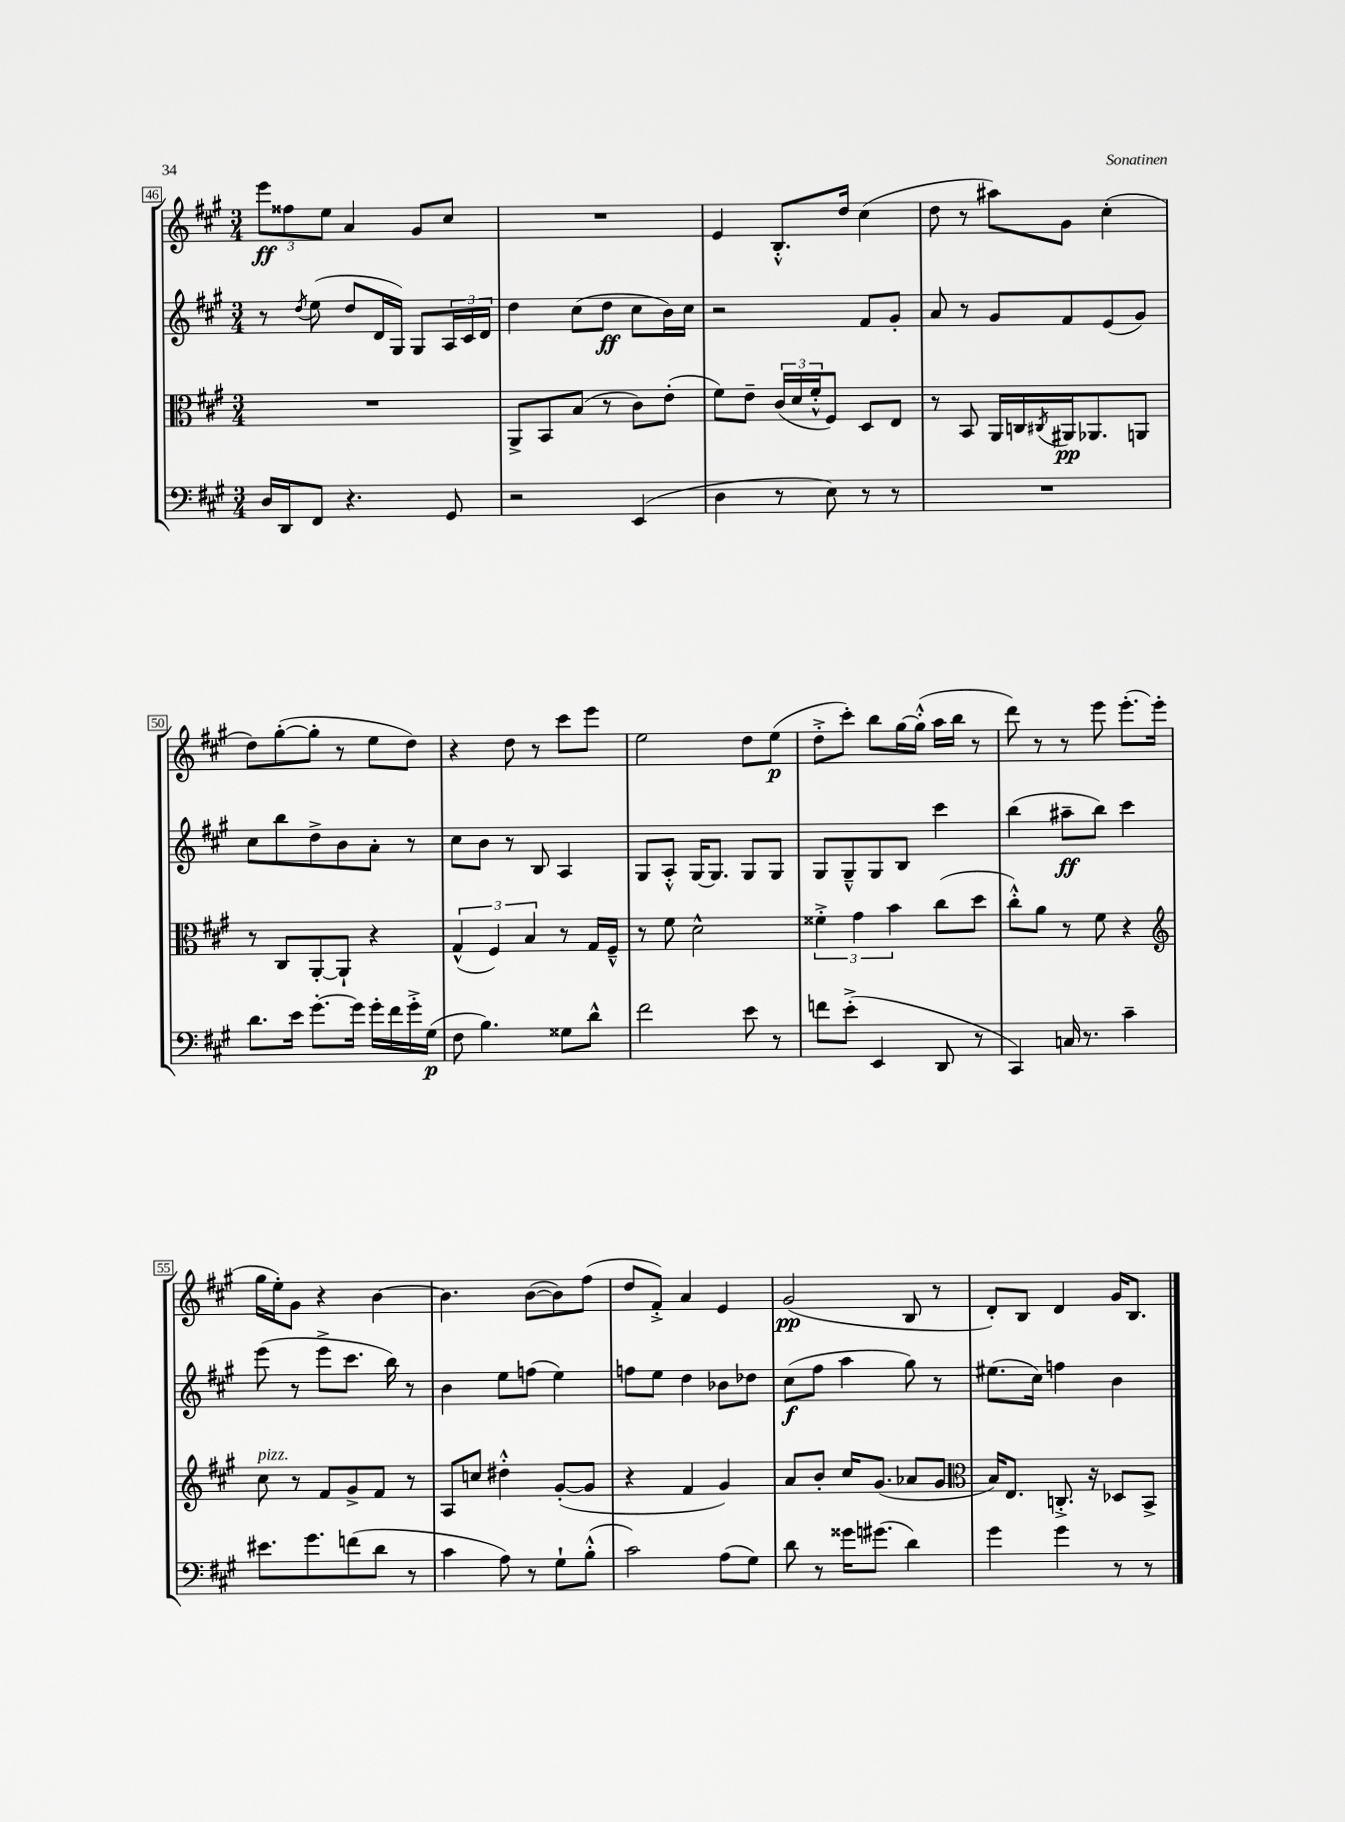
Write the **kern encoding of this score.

**kern	**kern	**kern	**kern
*staff4	*staff3	*staff2	*staff1
*clefF4	*clefC3	*clefG2	*clefG2
*k[f#c#g#]	*k[f#c#g#]	*k[f#c#g#]	*k[f#c#g#]
*M3/4	*M3/4	*M3/4	*M3/4
16D	2.r	8r	12eee
16DD	.	.	.
.	.	.	12ff##
.	.	8qdd	.
8FF#	.	(8ee	.
.	.	.	12ee
4.r	.	8dd	4a
.	.	16d	.
.	.	16G#)	.
.	.	8G#	8g#
8GG#	.	24A	8cc#
.	.	24c#	.
.	.	24d	.
=	=	=	=
2r	8AA^	4dd	2.r
.	8BB	.	.
.	(8B	(8cc#	.
.	8r	8dd	.
(4EE	8c#)	8cc#	.
.	(8e'	16b)	.
.	.	16cc#	.
=	=	=	=
4D	8f#)	2r	4e
.	8e~	.	.
8r	(24c#	.	8.B'^^
.	24d	.	.
.	24f#'^^	.	.
8E)	8F#)	.	.
.	.	.	16dd
8r	8D	8f#	(4cc#
8r	8E	8g#'	.
=	=	=	=
2.r	8r	8a	8dd
.	8BB	8r	8r
.	16AA	8g#	8aa#)
.	16C	.	.
.	8qC#	.	.
.	16AA#	8f#	8g#
.	8.AA-	.	.
.	.	(8e	(4cc#'
.	8AA	8g#)	.
=	=	=	=
8.d	8r	8cc#	8dd)
.	8C#	8bb	([8gg#'
16e	.	.	.
[8.g#'	[8AA'	8dd^	8gg#']
.	8AA`]	8b	8r
16g#]	.	.	.
16g#'	4r	8a'	8ee
16f#	.	.	.
16g#'^	.	8r	8dd)
(16G#	.	.	.
=	=	=	=
8F#	(6G#^^	8cc#	4r
4.B)	.	8b	.
.	6F#)	.	.
.	.	8r	8dd
.	6B	.	.
.	.	8B	8r
8G##	8r	4A	8ccc#
8d^^	16G#	.	8eee
.	16F#~^^	.	.
=	=	=	=
2f#	8r	8G#	2ee
.	8f#	8A'^^	.
.	2d^^	[16G#	.
.	.	8.G#]	.
8e	.	8G#	8dd
8r	.	8G#	(8ee
=	=	=	=
8f	6f##'^	8G#	8dd'^
(8e'^	.	8G#~^^	8ccc#')
.	6g#	.	.
4EE	.	8G#	8bb
.	6b	.	.
.	.	8B	[16gg#
.	.	.	(16gg#'^^]
8DD	(8cc#	4ccc#	16aa
.	.	.	16bb
8r	8dd	.	8r
=	=	=	=
4CC#)	8cc#'^^)	(4bb	8ddd)
.	8a	.	8r
16C	8r	8aa#~	8r
8.r	.	.	.
.	8f#	8bb)	8eee
4c#~	4r	4ccc#	(8.eee'
.	.	.	16eee'
=	=	=	=
*	*clefG2	*	*
8.e#	8cc#	(8eee	16gg#
.	.	.	16ee')
.	8r	8r	8g#
8.g#	.	.	.
.	8f#	8eee^	4r
(8f	8g#^	8.ccc#	.
8d	8f#	.	[4b
.	.	16bb)	.
8r	8r	8r	.
=	=	=	=
4c#	8A	4b	4.b]
.	8cc	.	.
8A)	4dd#'^^	8ee	.
8r	.	(8ff	([8b
8G#`	([8g#'	4ee)	8b])
(8B'^^	8g#]	.	(8ff#
=	=	=	=
2c#)	4r	8ff	8dd
.	.	8ee	8f#'^)
.	4f#	4dd	4a
(8A	4g#)	8b-	4e
8G#)	.	8dd-	.
=	=	=	=
8d	8a	(8cc#	(2g#
8r	8b'	8ff#	.
16g##	16cc#	4aa	.
(8.g#	(8.g#	.	.
4d)	8a-	8gg#)	8B
.	8g#	8r	8r
=	=	=	=
*	*clefC3	*	*
4g#	16B)	(8.ee#	8d')
.	8.E	.	.
.	.	.	8B
.	.	16cc#)	.
4g#	8.C'^	4ff	4d
.	16r	.	.
8r	8D-	4b	16g#
.	.	.	8.B
8r	8BB^	.	.
==	==	==	==
*-	*-	*-	*-
